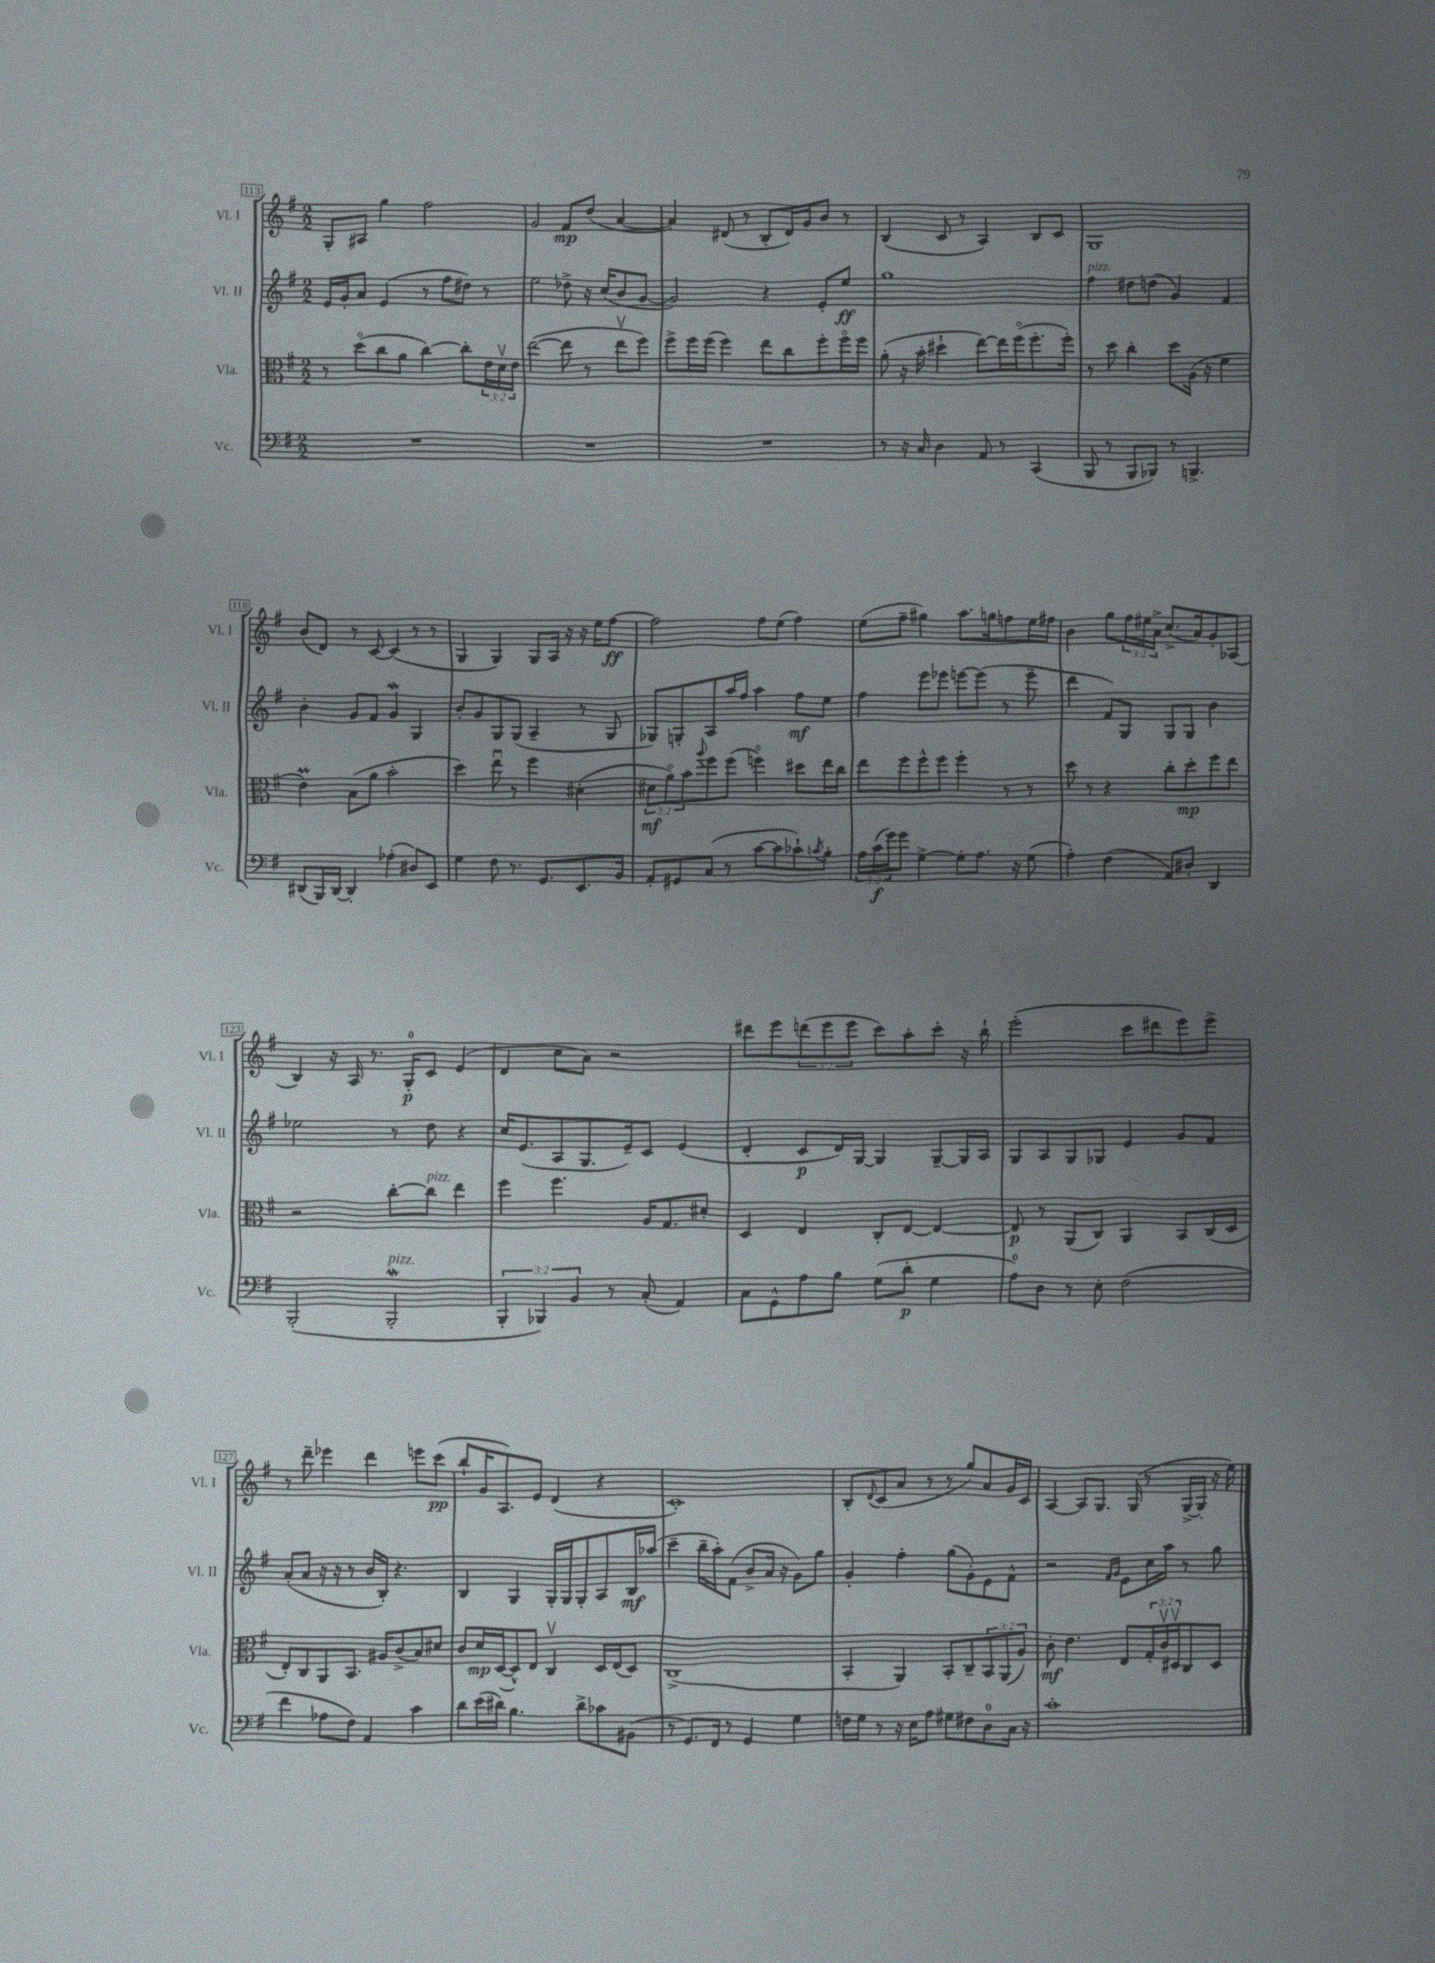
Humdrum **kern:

**kern	**dynam	**kern	**dynam	**kern	**dynam	**kern	**dynam
*part4	*part4	*part3	*part3	*part2	*part2	*part1	*part1
*staff4	*staff4	*staff3	*staff3	*staff2	*staff2	*staff1	*staff1
*I"Vc.	*	*I"Vla.	*	*I"Vl. II	*	*I"Vl. I	*
*I'Vc.	*	*I'Vla.	*	*I'Vl. II	*	*I'Vl. I	*
*clefF4	*	*clefC3	*	*clefG2	*	*clefG2	*
*k[f#]	*	*k[f#]	*	*k[f#]	*	*k[f#]	*
*M2/2	*	*M2/2	*	*M2/2	*	*M2/2	*
=113	=113	=113	=113	=113	=113	=113	=113
1r	.	8r	.	16e/LL	.	8G'/L	.
.	.	.	.	16g'/J	.	.	.
.	.	(8dd\L	.	8a/J	.	8A#X/J	.
.	.	8cc\	.	(4e/	.	4gg\	.
.	.	8a\J	.	.	.	.	.
.	.	[4cc\)	.	8r	.	2ff#\	.
.	.	.	.	8ff#\L	.	.	.
.	.	8cc'\L]	.	8dd#X\J)	.	.	.
.	.	24e\L	.	8r	.	.	.
.	.	24dv\	.	.	.	.	.
.	.	24e\JJ	.	.	.	.	.
=114	=114	=114	=114	=114	=114	=114	=114
1r	.	([2ee\	.	2ee\	.	2g/	.
.	.	8ee\]	.	8dd-X^\	.	8f#/L	mp
.	.	8r	.	16r	.	(8dd/J	.
.	.	.	.	(16cc/KL	.	.	.
.	.	8eev\L	.	8b/	.	[4a/	.
.	.	8ff#\J)	.	[8g/J	.	.	.
=115	=115	=115	=115	=115	=115	=115	=115
1r	.	8ff#^\L	.	2g/])	.	4a/])	.
.	.	16ff#\L	.	.	.	.	.
.	.	(16ff#\JJ	.	.	.	.	.
.	.	4ff#\)	.	.	.	(8d#X/	.
.	.	.	.	.	.	8r	.
.	.	8ee\L	.	4r	.	8B'/L	.
.	.	8cc\	.	.	.	16d#/L)	.
.	.	.	.	.	.	16g/J	.
.	.	8ff#'\	.	8e'/L	.	8b/J	.
.	.	16ff#\L	.	8ee/J	ff	8r	.
.	.	16ff#\JJ	.	.	.	.	.
=116	=116	=116	=116	=116	=116	=116	=116
8r	.	(8a'\	.	1gg	.	(4B/	.
16r	.	16r	.	.	.	.	.
16C/	.	16b'\	.	.	.	.	.
4D\	.	4dd#X`\	.	.	.	8c/	.
.	.	.	.	.	.	8r	.
8AA/	.	[8ee\L)	.	.	.	4A/)	.
8r	.	16ee\L]	.	.	.	.	.
.	.	(16ff#\J	.	.	.	.	.
(4CC/	.	8.ff#'\	.	.	.	8B/L	.
.	.	.	.	.	.	8c/J	.
.	.	16ff#'\Jk)	.	.	.	.	.
=117	=117	=117	=117	=117	=117	=117	=117
!	!	!	!	!LO:TX:a:i:t=pizz.	!	!	!
8BBB/	.	8r	.	4ff#\	.	1G	.
8r	.	8dd\	.	.	.	.	.
8BBB/L	.	4cc'\	.	8dd#X\L	.	.	.
8BBB-X/J)	.	.	.	(8ddn\J	.	.	.
8r	.	8dd\L	.	4g/)	.	.	.
4.BBBn^/	.	(16A\Jk	.	.	.	.	.
.	.	16r	.	.	.	.	.
.	.	4f#\	.	4f#/	.	.	.
!!LO:LB:g=z
=118	=118	=118	=118	=118	=118	=118	=118
(8DD#X/L	.	4eM\)	.	4b'\	.	(8b/L	.
16BBB/L)	.	.	.	.	.	8d/J)	.
[16DD#/JJ	.	.	.	.	.	.	.
4DD#'/]	.	(8B\L	.	8g/L	.	8r	.
.	.	8a\J	.	8f#/J	.	[8c/	.
(4A-X'\	.	2b'\	.	4gw/	.	(4c/]	.
8D#X/L)	.	.	.	4G/	.	8r	.
8EE/J	.	.	.	.	.	8r	.
=119	=119	=119	=119	=119	=119	=119	=119
4G\	.	4dd\)	.	8b'/L	.	4G/	.
.	.	.	.	8g/	.	.	.
8F#\	.	8eeu\	.	8G/	.	4G/)	.
8.r	.	8r	.	(8G/J	.	.	.
.	.	4ff#\	.	4A~/	.	8G/L	.
8.GG/L	.	.	.	.	.	.	.
.	.	.	.	.	.	16A/Jk	.
.	.	.	.	.	.	16r	.
8.EE/	.	(4d#X'\	.	8r	.	16r	.
.	.	.	.	.	.	16ee\KL	.
.	.	.	.	8G/	.	[8ff#\J	ff
16BB/Jk	.	.	.	.	.	.	.
=120	=120	=120	=120	=120	=120	=120	=120
8AA'/L	.	12d#X\L	mf	8G-X/L)	.	2ff#\]	.
.	.	12a\)	.	.	.	.	.
8GG#X/	.	.	.	8Gn'/	.	.	.
.	.	12b\	.	.	.	.	.
.	.	8qqaa/	.	.	.	.	.
(8C/J	.	8ff#\	.	8A/	.	.	.
8r	.	(8ff#\J	.	16aa/L	.	.	.
.	.	.	.	16ff#/JJ	.	.	.
[8c\L	.	4ffn\)	.	4aa\	.	8ff#\L	.
8c\]	.	.	.	.	.	(8ee\J	.
8c-X`\)	.	8dd#X\L	.	8ff#\L	mf	4ff#\)	.
8qcn/	.	.	.	.	.	.	.
8B'\J	.	16ee\L	.	8ee\J	.	.	.
.	.	16cc\JJ	.	.	.	.	.
=121	=121	=121	=121	=121	=121	=121	=121
24A\LL	.	8ee\L	.	4ff#\	.	(8ee\L	.
(24c\	f	.	.	.	.	.	.
24g\J)	.	.	.	.	.	.	.
8g\J	.	8ff#\	.	.	.	8ff#~\J	.
[4G^\	.	8ff#^^\	.	8eee\L	.	4gg#X\)	.
.	.	8ff#\J	.	8eee-X\J	.	.	.
8G'\L]	.	4ff#'\	.	[8eeen\L	.	8.aa\L	.
8.A\J	.	.	.	(8eee\J]	.	.	.
.	.	.	.	.	.	16ggn\k	.
.	.	8r	.	8r	.	8ffn\	.
16r	.	.	.	.	.	.	.
(8G\	.	8r	.	8eee~\	.	16ee\L	.
.	.	.	.	.	.	16ff#X\JJ	.
=122	=122	=122	=122	=122	=122	=122	=122
4A'\)	.	8dd\	.	4ddd\	.	4b\	.
.	.	8r	.	.	.	.	.
(4F#\	.	4r	.	8f#/L)	.	8gg\L	.
.	.	.	.	8G/J	.	24ff#\L	.
.	.	.	.	.	.	24ee#X\	.
.	.	.	.	.	.	24a^\JJ	.
8AA/L)	.	8cc'\L	.	8G/L	.	(8.cc^/L	.
8D#X'/J	.	8dd'\	mp	8G/J	.	.	.
.	.	.	.	.	.	16a/k)	.
4DD/	.	8ff#\	.	4b\	.	8g'/	.
.	.	8ee\J	.	.	.	(8A-X/J	.
!!LO:LB:g=z
=123	=123	=123	=123	=123	=123	=123	=123
(2BBB'/	.	2r	.	2ee-X\	.	4B/)	.
.	.	.	.	.	.	16r	.
.	.	.	.	.	.	16A/	.
.	.	.	.	.	.	8.r	.
!LO:TX:a:i:t=pizz.	!	!	!	!	!	!	!
2BBBW'/	.	[8cc'\L	.	8r	.	.	.
.	.	.	.	.	.	16G'/KL	p
!	!	!LO:TX:a:i:t=pizz.	!	!	!	!	!
.	.	8cc\J]	.	8dd\	.	8c/J	.
.	.	4ee\	.	4r	.	(4e/	.
=124	=124	=124	=124	=124	=124	=124	=124
6BBB'/	.	4ff#\	.	16cc/KL	.	4d/	.
.	.	.	.	(8.e/	.	.	.
6BBB-X/)	.	.	.	.	.	.	.
.	.	4.ff#\	.	8A/	.	8cc\L	.
6BB/	.	.	.	.	.	.	.
.	.	.	.	8.G/	.	8a\J)	.
8r	.	.	.	.	.	2r	.
.	.	.	.	16e~/k)	.	.	.
(8C'/	.	16A/KL	.	8c/J	.	.	.
.	.	8.G/	.	.	.	.	.
4AA/)	.	.	.	(4e/	.	.	.
.	.	8d#X'/J	.	.	.	.	.
=125	=125	=125	=125	=125	=125	=125	=125
8C\L	.	4D/	.	4d'/	.	8ddd#X\L	.
8GG^^\	.	.	.	.	.	8eee\	.
8A\	.	4E/	.	8c/L	p	(12dddn\	.
.	.	.	.	.	.	12eee\	.
8B\J	.	.	.	16d/L)	.	.	.
.	.	.	.	.	.	12eee\J	.
.	.	.	.	[16G/JJ	.	.	.
(8G\L	.	8C'/L	.	4G/]	.	8ccc\L)	.
8d'\J	p	[8E/J	.	.	.	8aa'\	.
4G\	.	4E/_	.	[8G~/L	.	8ccc'\J	.
.	.	.	.	16G/L]	.	16r	.
.	.	.	.	16A/JJ	.	16bb`\	.
=126	=126	=126	=126	=126	=126	=126	=126
8A\L)	.	8E/]	p	8G/L	.	(2eee'\	.
8D\J	.	8r	.	8A/	.	.	.
8r	.	(8AA/L	.	8G/	.	.	.
8E'\	.	8C/J)	.	8G-X/J	.	.	.
(2F#\	.	4AA/	.	4e/	.	8ccc\L	.
.	.	.	.	.	.	8ddd#X\	.
.	.	8BB/L	.	8g/L	.	8eee\)	.
.	.	(16C/L	.	8f#/J	.	8eee^\J	.
.	.	16D/JJ	.	.	.	.	.
!!LO:LB:g=z
=127	=127	=127	=127	=127	=127	=127	=127
4f#\	.	8E'/L)	.	(8a'/L	.	8r	.
.	.	8C/	.	8a/J	.	8ddd~\	.
8A-X\L	.	8AA/	.	16r	.	4eee-X\	.
.	.	.	.	16r	.	.	.
8F#\J)	.	8.BB/J	.	8r	.	.	.
4AA/	.	.	.	16b/LL	.	4ddd\	.
.	.	16A#X/KL	.	16B'/JJ)	.	.	.
.	.	(8c^/	.	4.r	.	.	.
4c\	.	8B/)	.	.	.	8eeen\L	.
.	.	8d#X/J	.	.	.	(8ccc\J	pp
=128	=128	=128	=128	=128	=128	=128	=128
8d\L	.	8c/L	.	4B/	.	8bb`/L	.
(16e\L	.	16d/L	mp	.	.	16g/K	.
16d#X\JJ)	.	([16D/J	.	.	.	8.A/)	.
4.B\	.	8D^^/])	.	4G/	.	.	.
.	.	8E/J	.	.	.	8e/J	.
.	.	4Cv/	.	16G'/LL	.	(4d/	.
.	.	.	.	16G/J	.	.	.
8d#^\L	.	.	.	8G'/	.	.	.
8c-X\	.	16D/LL	.	8A/	.	4r	.
.	.	(16E/J	.	.	.	.	.
(8BB#X\J	.	8D/J)	.	16B/L	mf	.	.
.	.	.	.	(16aa-X/JJ	.	.	.
=129	=129	=129	=129	=129	=129	=129	=129
8r	.	(1C^	.	4ccc~\	.	1c')	.
8.GG/L)	.	.	.	.	.	.	.
.	.	.	.	16bb~\LL	.	.	.
16FF#/Jk	.	.	.	16aa'\J)	.	.	.
8r	.	.	.	(8f#\J	.	.	.
4GG/	.	.	.	8b^/L	.	.	.
.	.	.	.	16a/Jk	.	.	.
.	.	.	.	16r	.	.	.
4G\	.	.	.	8g\L)	.	.	.
.	.	.	.	8gg\J	.	.	.
=130	=130	=130	=130	=130	=130	=130	=130
16Fn\LL	.	4BB'/	.	4g'/	.	8B'/L	.
16G\JJ	.	.	.	.	.	.	.
.	.	.	.	.	.	8qqd/	.
8r	.	.	.	.	.	(8c/	.
16r	.	4AA/)	.	4ff#'\	.	8a/J	.
16E\KL	.	.	.	.	.	.	.
8A\J	.	.	.	.	.	8r	.
8G#X\L	.	8BB'/L	.	(8gg\L	.	8r	.
8F#X\	.	8C~/	.	8g'\)	.	8gg/L)	.
8D\	.	12BB/	.	8e\	.	8a/	.
.	.	(12AA/	.	.	.	.	.
16C\Jk	.	.	.	8f#^^\J	.	16g/L	.
.	.	12A/J)	.	.	.	.	.
16r	.	.	.	.	.	16c/JJ	.
=131	=131	=131	=131	=131	=131	=131	=131
1c'	.	8c'\	mf	2r	.	[4A/	.
.	.	4.e\	.	.	.	.	.
.	.	.	.	.	.	8A/L]	.
.	.	.	.	.	.	8.G/J	.
.	.	.	.	16qqf#/LL	.	.	.
.	.	.	.	16qqg/JJ	.	.	.
.	.	8E/L	.	8e\L	.	.	.
.	.	.	.	.	.	(16G/	.
.	.	24G'/L	.	16cc\L	.	8r	.
.	.	24cv/	.	.	.	.	.
.	.	.	.	16aa\JJ	.	.	.
.	.	24D#Xv/J	.	.	.	.	.
.	.	8C/	.	8r	.	[16G^/LL	.
.	.	.	.	.	.	16G'/JJ]	.
.	.	8D#/J	.	8gg\	.	16r	.
.	.	.	.	.	.	16ee\)	.
==	==	==	==	==	==	==	==
*-	*-	*-	*-	*-	*-	*-	*-
